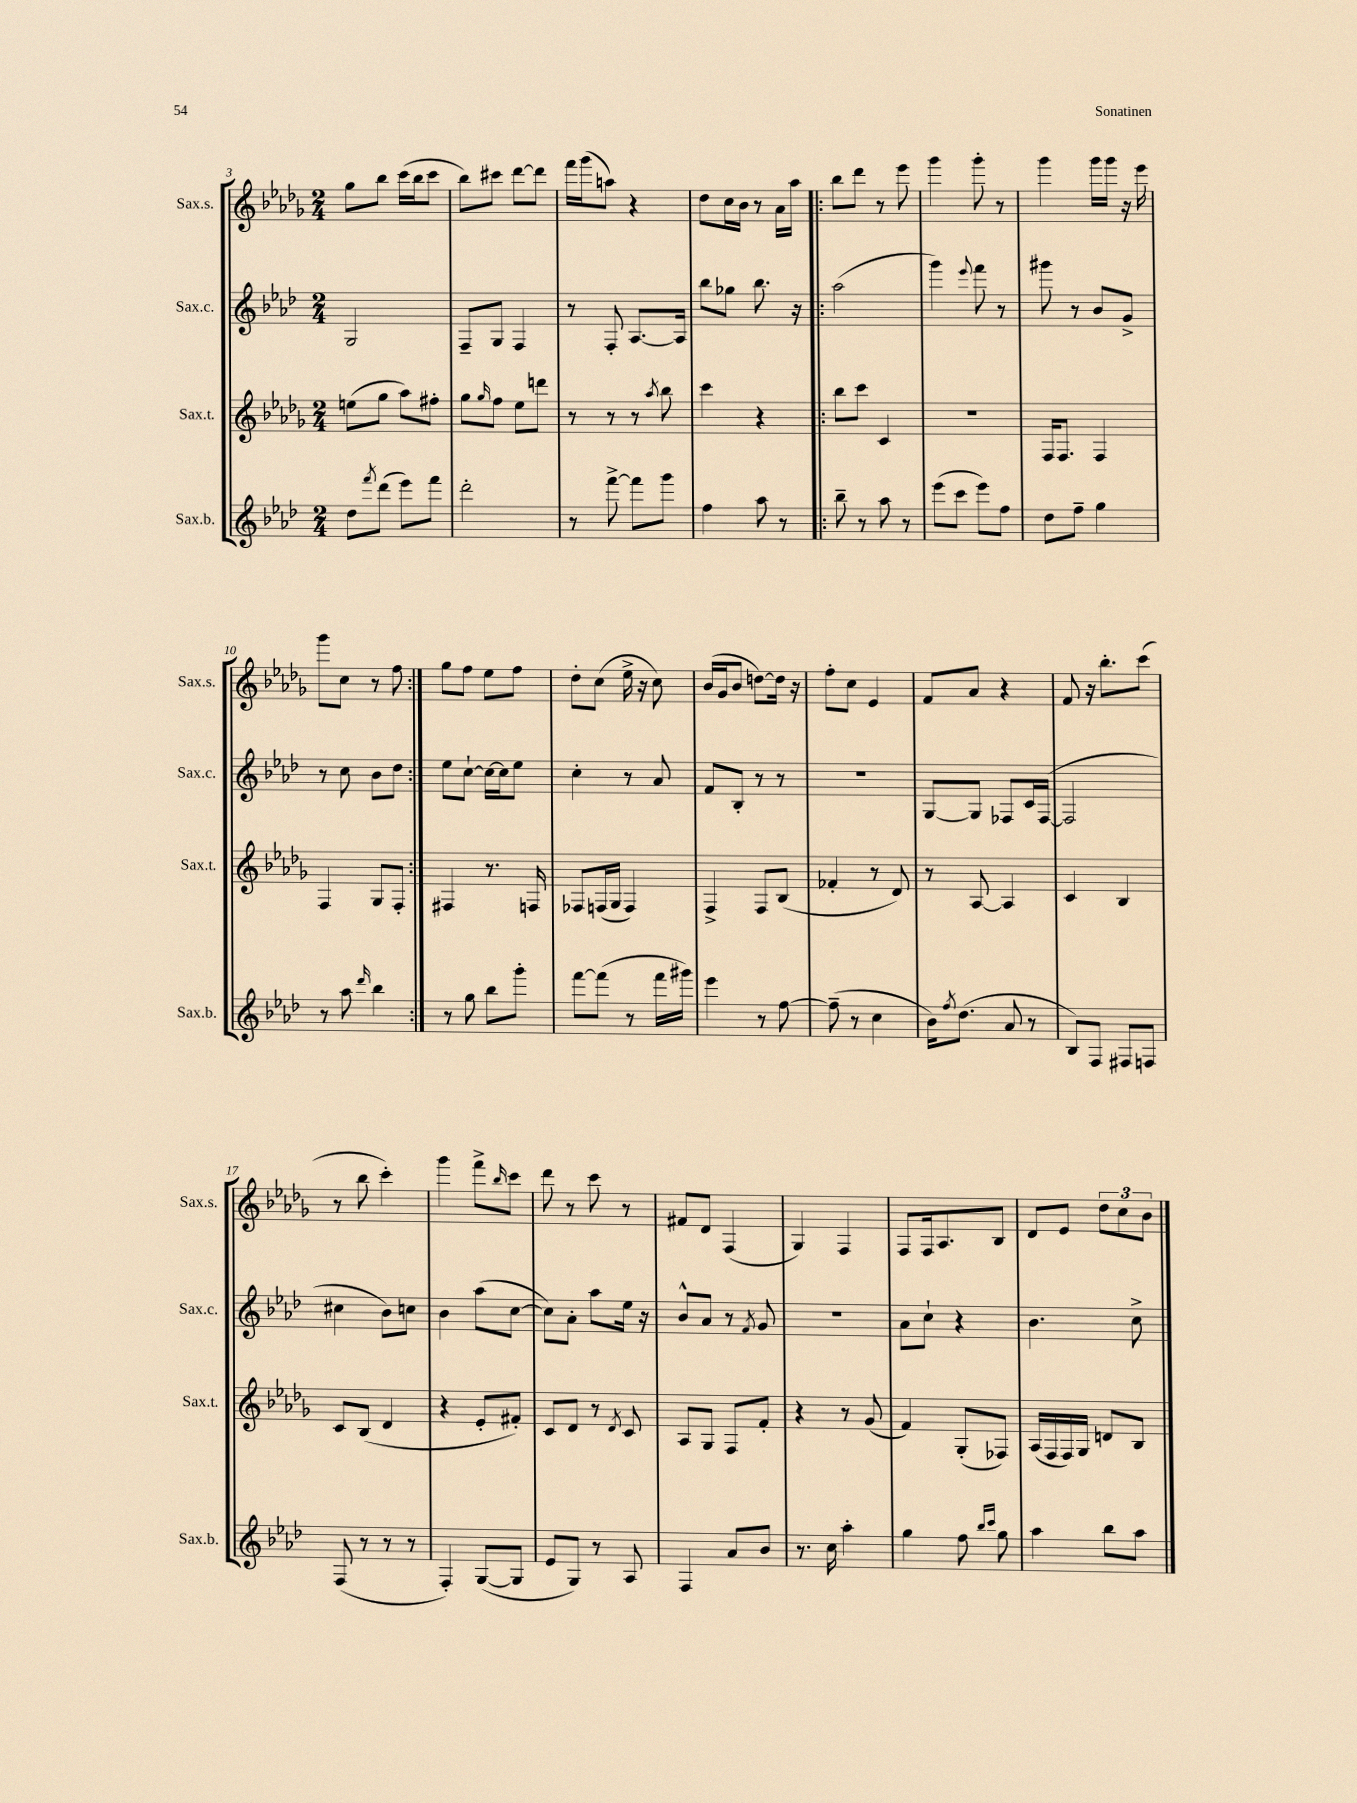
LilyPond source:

<<
\new StaffGroup <<
\new Staff = "s0" \with { instrumentName = "Sax.s." shortInstrumentName = "Sax.s." } {
    \clef treble \key des \major \numericTimeSignature \time 2/4
    ges''8 bes''8 c'''16( bes''16 c'''8 |
    bes''8) cis'''8 des'''8~ des'''8 |
    f'''16 ges'''16( a''8) r4 |
    des''8 c''16 bes'16 r8 aes'16 aes''16 |
    \repeat volta 2 { bes''8 des'''8 r8 ees'''8 |
    ges'''4 ges'''8-. r8 |
    ges'''4 ges'''16 ges'''16 r16 ees'''16 |
    ges'''8 c''8 r8 f''8 | }
    ges''8 f''8 ees''8 f''8 |
    des''8-. c''8( ees''16-> r16 c''8) |
    bes'16( ges'16 bes'8 d''8~) d''16 r16 |
    f''8-. c''8 ees'4 |
    f'8 aes'8 r4 |
    f'8 r16 bes''8.-. c'''8( |
    r8 bes''8 c'''4-.) |
    ges'''4 f'''8-> \grace { bes''16 } c'''8 |
    des'''8 r8 c'''8 r8 |
    fis'8 des'8 f4( |
    ges4) f4 |
    f8 f16 aes8. bes8 |
    des'8 ees'8 \tuplet 3/2 { des''8 c''8 bes'8 } \bar "|." |
}
\new Staff = "s1" \with { instrumentName = "Sax.c." shortInstrumentName = "Sax.c." } {
    \clef treble \key aes \major \numericTimeSignature \time 2/4
    g2 |
    f8-- g8 f4 |
    r8 f8-. aes8.~ aes16 |
    bes''8 ges''8 bes''8. r16 |
    \repeat volta 2 { aes''2( |
    g'''4) \appoggiatura { ees'''8 } f'''8 r8 |
    gis'''8 r8 bes'8 g'8-> |
    r8 c''8 bes'8 des''8 | }
    ees''8 c''8~-! c''16~ c''16 ees''8 |
    c''4-. r8 aes'8 |
    f'8 bes8-. r8 r8 |
    R2 |
    g8~ g8 fes8 c'16 fes16~( |
    fes2 |
    cis''4 bes'8) c''8 |
    bes'4 aes''8( c''8~ |
    c''8) aes'8-. aes''8 ees''16 r16 |
    bes'8-^ aes'8 r8 \acciaccatura { f'8 } g'8 |
    R2 |
    aes'8 c''8-! r4 |
    bes'4. c''8-> \bar "|." |
}
\new Staff = "s2" \with { instrumentName = "Sax.t." shortInstrumentName = "Sax.t." } {
    \clef treble \key des \major \numericTimeSignature \time 2/4
    e''8( ges''8 aes''8) fis''8-. |
    ges''8 \grace { ges''16 } f''8 ees''8 d'''8 |
    r8 r8 r8 \acciaccatura { aes''8 } bes''8 |
    c'''4 r4 |
    \repeat volta 2 { bes''8 c'''8 c'4 |
    R2 |
    f16 f8. f4 |
    f4 ges8 f8-. | }
    fis4 r8. f16 |
    fes8 f16( ges16 f4) |
    f4-> f8 bes8( |
    fes'4-. r8 des'8) |
    r8 aes8~ aes4 |
    c'4 bes4 |
    c'8 bes8( des'4 |
    r4 ees'8-. fis'8-.) |
    c'8 des'8 r8 \acciaccatura { des'8 } c'8 |
    aes8 ges8 f8 f'8-. |
    r4 r8 ges'8( |
    f'4) ges8-.( fes8) |
    aes16( f16 f16) ges16 d'8 bes8 \bar "|." |
}
\new Staff = "s3" \with { instrumentName = "Sax.b." shortInstrumentName = "Sax.b." } {
    \clef treble \key aes \major \numericTimeSignature \time 2/4
    des''8 \acciaccatura { f'''8 } des'''8( ees'''8) f'''8 |
    des'''2-. |
    r8 f'''8~-> f'''8 g'''8 |
    f''4 aes''8 r8 |
    \repeat volta 2 { bes''8-- r8 aes''8 r8 |
    ees'''8( c'''8 ees'''8) f''8 |
    des''8 f''8-- g''4 |
    r8 aes''8 \grace { des'''16 } bes''4 | }
    r8 g''8 bes''8 g'''8-. |
    f'''8~ f'''8( r8 f'''16 gis'''16) |
    ees'''4 r8 f''8~ |
    f''8--( r8 c''4 |
    bes'16) \acciaccatura { f''8 } des''8.( aes'8 r8 |
    bes8) f8 fis8 f8 |
    f8( r8 r8 r8 |
    f4-.) g8~( g8 |
    ees'8 g8) r8 aes8 |
    f4 aes'8 bes'8 |
    r8. c''16 aes''4-. |
    g''4 f''8 \grace { bes''16 c'''16 } g''8 |
    aes''4 bes''8 aes''8 \bar "|." |
}
>>
>>
\layout { \context { \Score currentBarNumber = #3 } }
